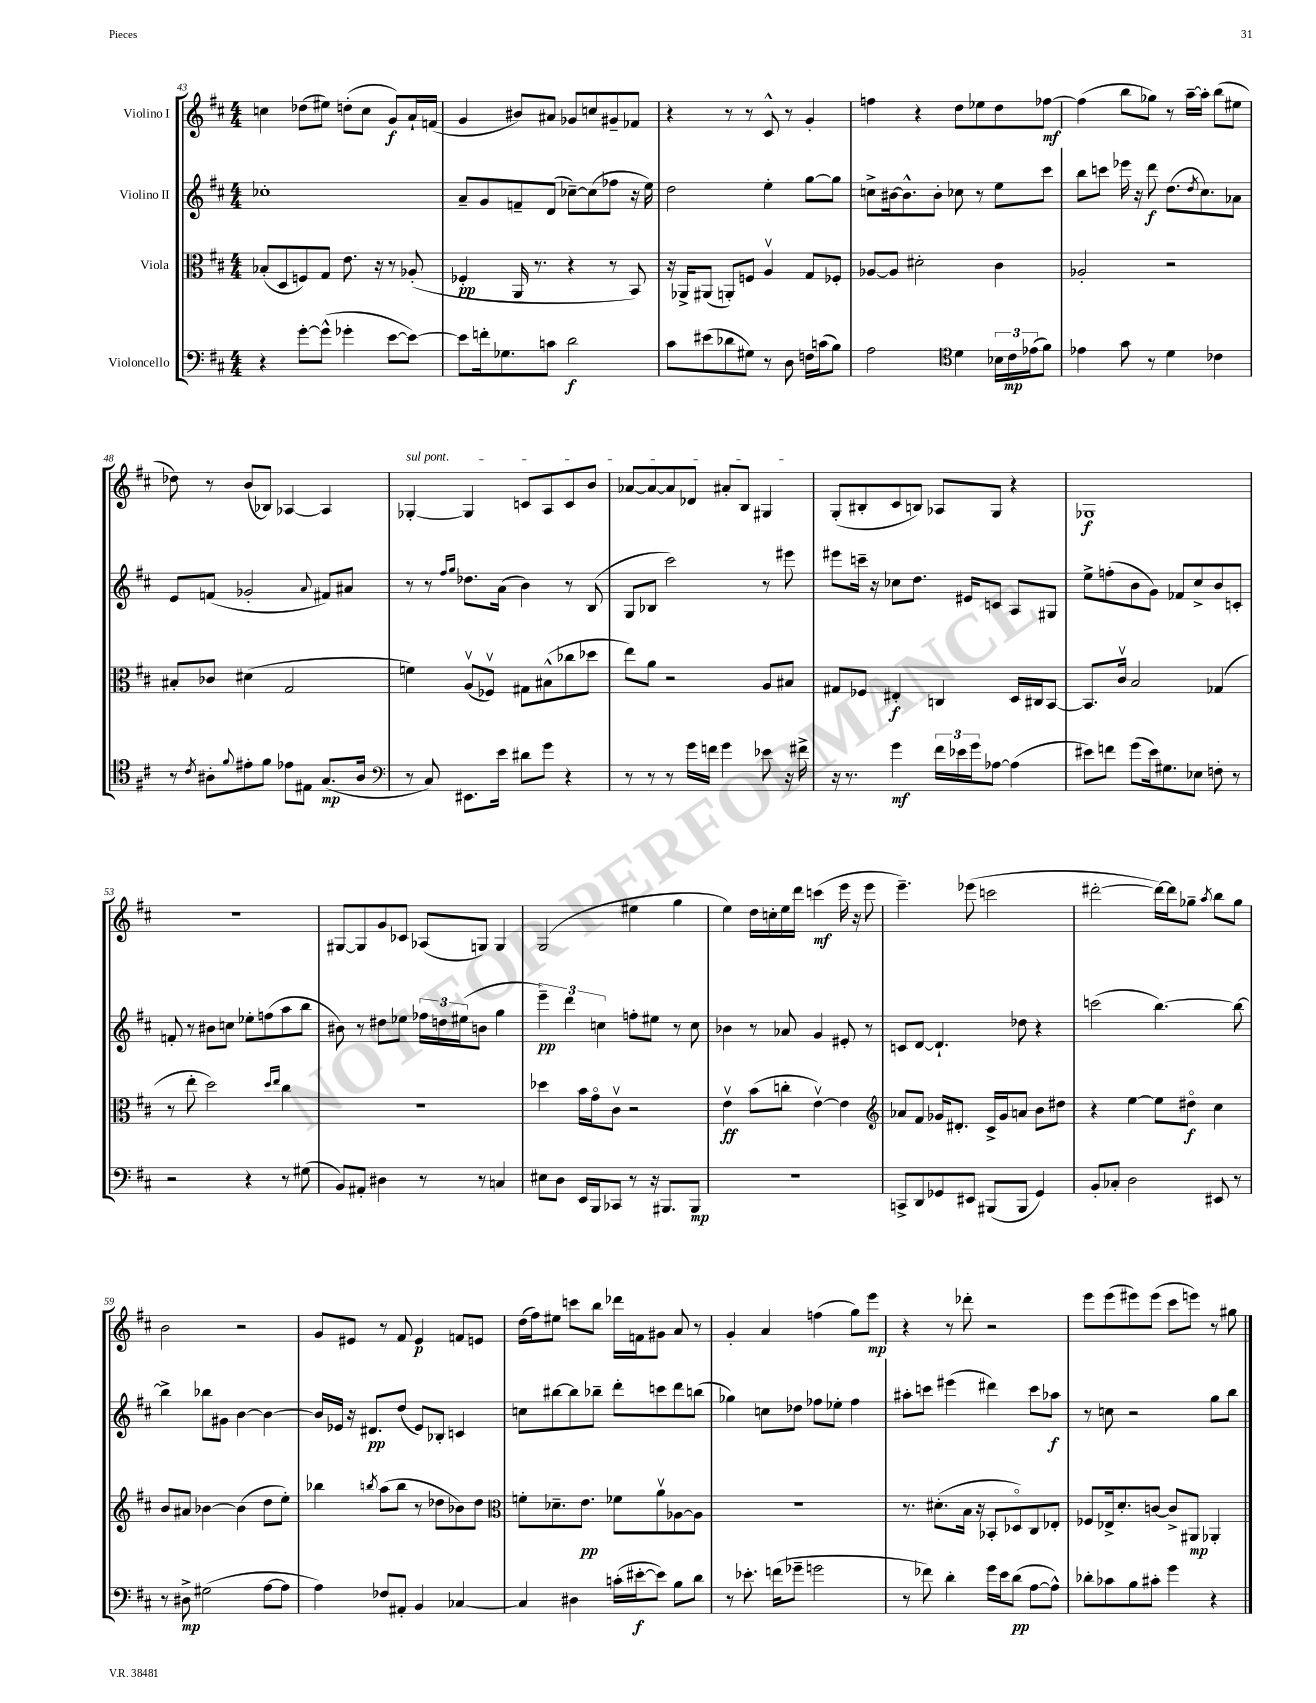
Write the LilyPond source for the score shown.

<<
\new StaffGroup <<
\new Staff = "s0" \with { instrumentName = "Violino I" } {
    \clef treble \key d \major \numericTimeSignature \time 4/4
    c''4 des''8( eis''8) d''8-.( c''8 g'8\f) a'16-! f'16( |
    g'4 bis'8) ais'8 ges'8 c''8 gis'8-- fes'8 |
    r4 r8 r8 cis'8-^ r8 g'4-. |
    f''4 r4 d''8 ees''8 d''8 fes''8~\mf |
    fes''4( b''8 ges''8) r8 a''16~-- a''16-. b''8( eis''8 |
    des''8) r8 b'8( bes8) aes4~ aes4 |
    \once \override TextSpanner.bound-details.left.text = \markup { \italic "sul pont." } ges4~-.\startTextSpan ges4 c'8 a8 c'8 b'8 |
    aes'8~ aes'8~ aes'8 des'8 ais'8-. b8 gis4\stopTextSpan |
    g8-.( bis8-. cis'8 b8) aes8 g8 r4 |
    ges1\f |
    R1 |
    gis8~ gis8 g'8 ces'8 aes8( g8) g4 |
    g2( eis''4 g''4 |
    e''4) d''16 c''16-. e''16 d'''16 c'''4\mf( e'''16 r16 e'''8 |
    e'''4.--) ees'''8( c'''2 |
    dis'''2~-. dis'''16~) dis'''16 ges''8-- \acciaccatura { a''8 } b''8 ges''8 |
    b'2 r2 |
    g'8 eis'8 r8 fis'8 eis'4\p f'8 e'8 |
    d''16( fis''16) eis''8 c'''8 b''8 des'''16 f'16 gis'8 a'8 r8 |
    g'4-. a'4 f''4( g''8) e'''8\mp |
    r4 r8 des'''8-. r2 |
    e'''8 e'''8( eis'''8) eis'''8( cis'''8 e'''8) r8 gis''8 \bar "|." |
}
\new Staff = "s1" \with { instrumentName = "Violino II" } {
    \clef treble \key d \major \numericTimeSignature \time 4/4
    ces''1-. |
    a'8-- g'8 f'8-- d'8( ces''8~--) ces''8( fes''8 r16 e''16) |
    d''2 e''4-. g''8~ g''8 |
    c''8-> bis'16~ bis'8.-^ bis'8-. ces''8 r8 e''8 cis'''8 |
    b''8 c'''8 ees'''16 r16 d'''8\f d''8.( \acciaccatura { d''8 } cis''8.) aes'8 |
    e'8 f'8( ges'2-. \appoggiatura { a'8 } fis'8) ais'8 |
    r8 r8 \grace { fis''16 g''16 } des''8. a'16( b'4) r8 b8( |
    g8 bes8 cis'''2) r8 eis'''8 |
    eis'''8 c'''16-- r16 ces''8 d''8. eis'16 c'8 a8 gis8 |
    e''8-> f''8-.( b'8 g'8) fes'8 cis''8-> b'8 c'8-. |
    f'8-. r8 bis'8 c''8 ees''8-. f''8( a''8 b''8 |
    bis'8) r8 dis''8 ees''8 \tuplet 3/2 { fes''16 d''16 eis''16( } b'8 g''4 |
    \tuplet 3/2 { e'''4--\pp) d'''4 c''4 } f''8-. eis''8 r8 c''8 |
    bes'4 r8 aes'8 g'4 eis'8-. r8 |
    c'8 d'8~ d'4.-! des''8 r4 |
    c'''2( b''4.~) b''8~ |
    b''4-> bes''8 gis'8 b'4~ b'4~ |
    b'16 ees'16 r16 dis'8.\pp d''8( ees'8) bes8-. c'4 |
    c''8 bis''8~ bis''8 bes''8-- d'''8-. c'''8 d'''8 b''8( |
    ges''4) c''8 des''8 fes''8 ees''8-. fes''4 |
    ais''8-. c'''8 eis'''4( dis'''4) c'''8 aes''8\f |
    r8 c''8 r2 g''8 b''8 \bar "|." |
}
\new Staff = "s2" \with { instrumentName = "Viola" } {
    \clef alto \key d \major \numericTimeSignature \time 4/4
    bes8-.( d8 f8) g8 e'8. r16 r8 aes8-.( |
    fes4-.\pp a,16 r8. r4 r8 b,8) |
    r16 aes,16-> ais,8( a,8-.) f8 a4\upbow g8 fes8-. |
    aes8~ aes8 dis'2-. cis'4 |
    aes2-. r2 |
    bis8-. ces'8 dis'4( g2 |
    f'4) a8\upbow( fes8\upbow) gis8 bis8-^( ces''8 des''8 |
    e''8) a'8 r2 a8 bis8 |
    gis8 fes8 eis4-.\f c4 d16 cis16 b,8~ |
    b,8. cis'16\upbow b2 ges4( |
    r8 e''8-. d''2) \grace { d''16 e''16 } cis''4 |
    R1 |
    des''4 b'16 g'16\flageolet cis'8\upbow r2 |
    e'4\upbow\ff b'8( c''8-. e'4~\upbow) e'4 |
    \clef treble aes'8 fis'8 ges'16 dis'8.-. cis'16-> ges'16 a'8 b'8 dis''8 |
    r4 e''4~ e''8 dis''8\flageolet\f cis''4 |
    b'8 ais'8 bes'4~ bes'4( d''8 e''8-.) |
    bes''4 \acciaccatura { b''8 } a''8( b''8 r8 des''8 bes'8) des''8 |
    \clef alto f'8-. des'8.-- e'8.\pp fes'8 a'8\upbow aes8~ aes8 |
    r1 |
    r8. dis'8.-.( b16 r16 bes,8-. des8\flageolet) cis8 ees8-. |
    fes8 ees16-> d'8.-. c'8~ c'8-> ais,8\mp aes,4-. \bar "|." |
}
\new Staff = "s3" \with { instrumentName = "Violoncello" } {
    \clef bass \key d \major \numericTimeSignature \time 4/4
    r4 g'8~-. g'8-^( ges'4-. e'8~ e'8~) |
    e'8 f'16-. ges8. c'8 d'2\f |
    cis'8 eis'8( des'8 gis8) r8 d8 f16 c'16( b8) |
    a2 \clef tenor d'4 \tuplet 3/2 { bes16 cis'16\mp ees'16( } fis'8) |
    ees'4 g'8 r8 d'4 ces'4 |
    r8 \acciaccatura { cis'8 } ais8-. \appoggiatura { fis'8 } eis'8-. fis'8 ees'8 eis8 g8.\mp( ais16 |
    \clef bass r8 cis8) eis,8. e'16 dis'8 g'8 r4 |
    r8 r8 r8 g'16 f'16 g'4 ees'8 r16 fis'16-> |
    r16 r8. g'4\mf \tuplet 3/2 { fis'16 ees'16 g'16 } aes8~ aes4( |
    eis'8) f'8 g'8( eis'16) gis8. ees8 f8-. r8 |
    r2 r4 r8 gis8( |
    b,8) ais,8-. dis4 r8 r8 c4 |
    eis8 d8 e,16 b,,16 ces,8 r8 r16 bis,,8. bis,,8\mp |
    R1 |
    c,8-> d,8 ges,8 eis,8 bis,,8( bis,,8 ges,4) |
    b,8-. ces8-. d2 eis,8 r8 |
    r8 dis8->\mp gis2( a8~ a8 |
    a4) fes8 ais,8-. b,4 ces4~ |
    ces4 dis4 c'16-.( eis'16~-.\f eis'8) b8 d'8 |
    r8 ees'8.-. f'16( ges'8-- g'2 |
    r8 fes'8) d'4-. g'16 e'16 d'8\pp( a8~ a8-^) |
    des'8-. ces'8 b8 cis'8-. g'4 r4 \bar "|." |
}
>>
>>
\layout { \context { \Score currentBarNumber = #43 } }
